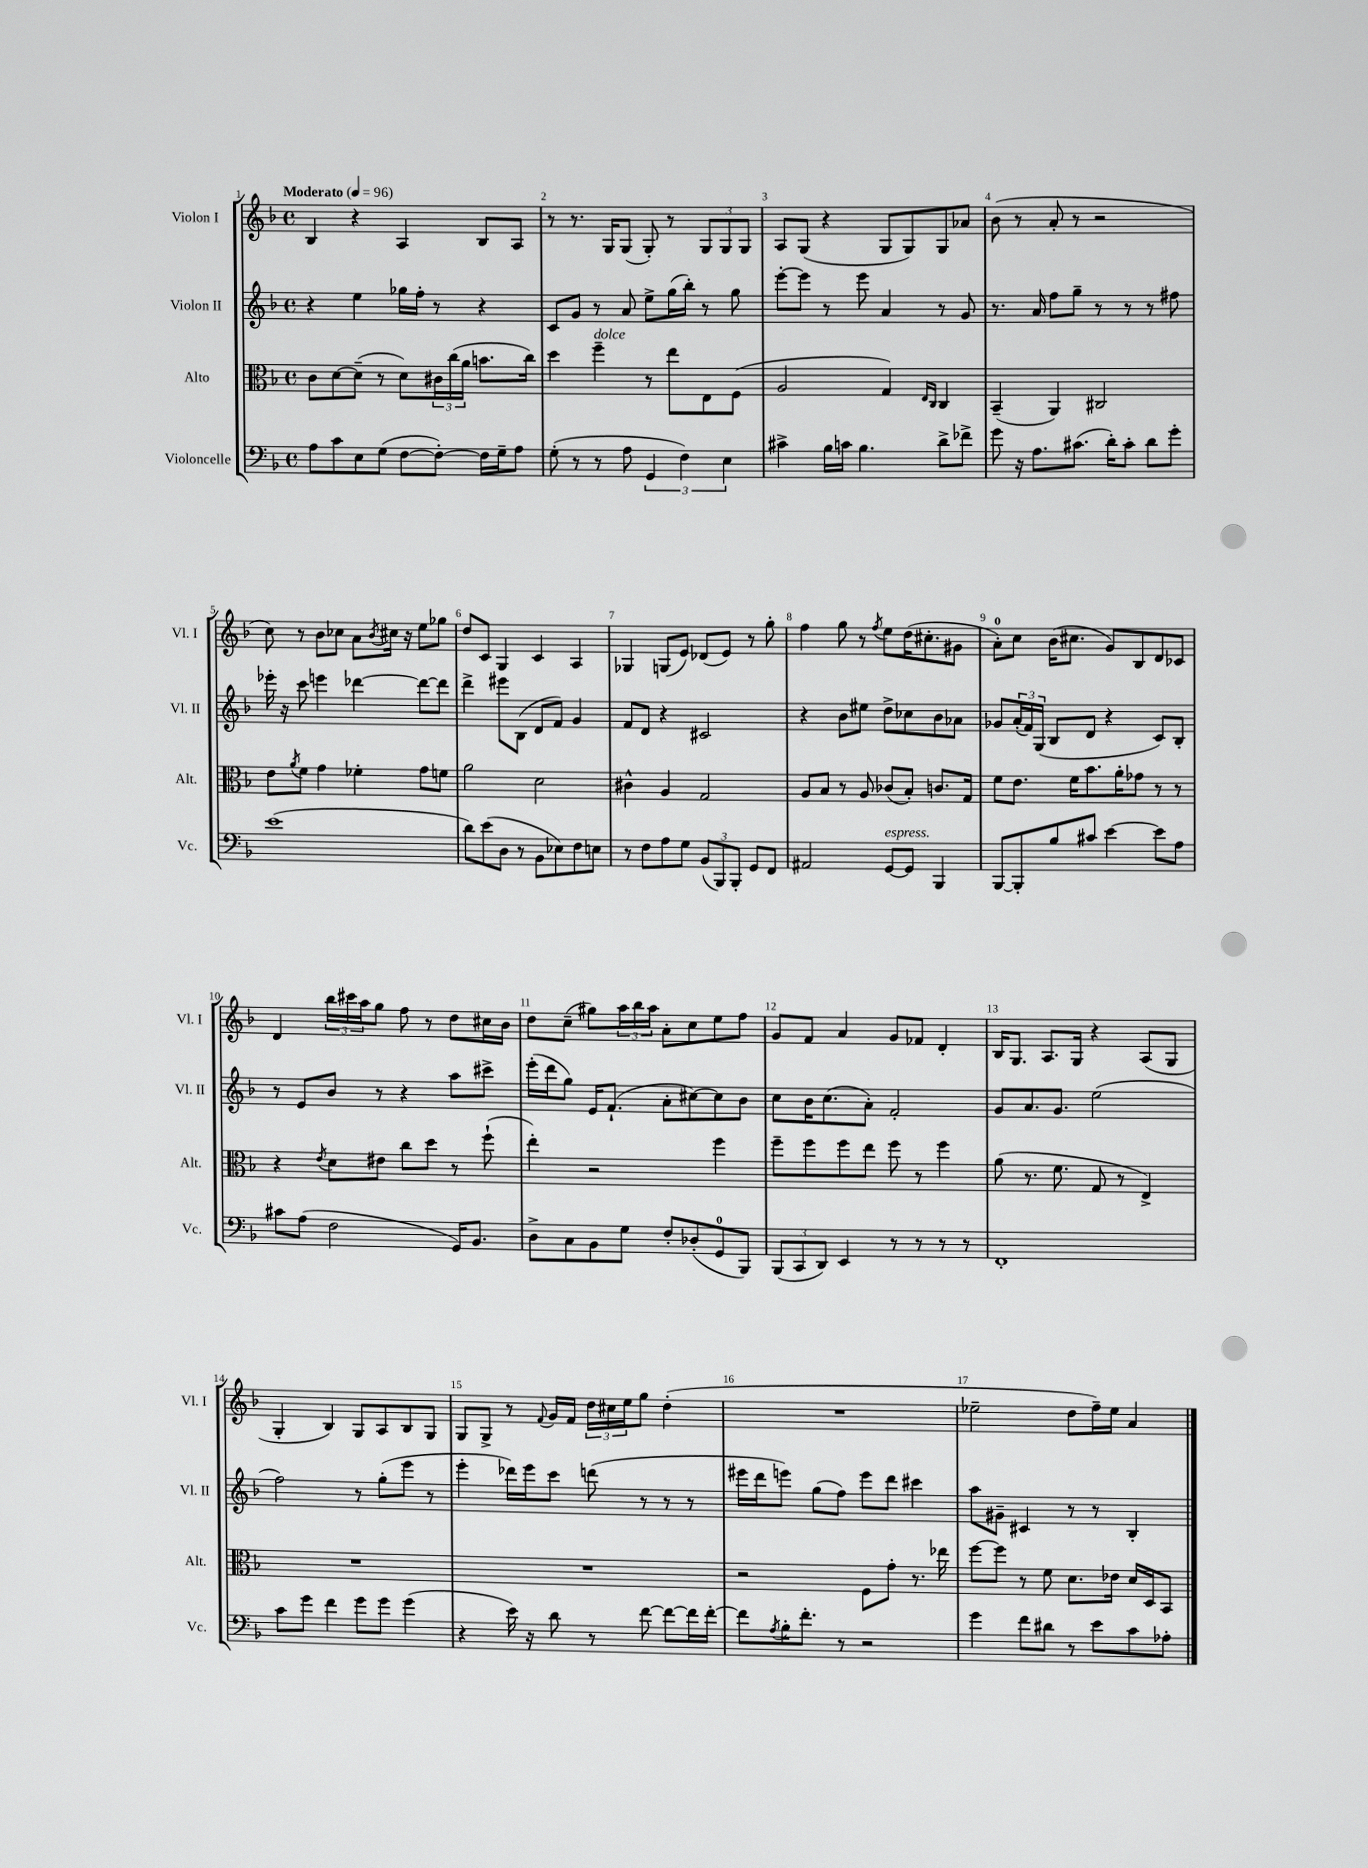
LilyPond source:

<<
\new StaffGroup <<
\new Staff = "s0" \with { instrumentName = "Violon I" shortInstrumentName = "Vl. I" } {
    \clef treble \key f \major \defaultTimeSignature \time 4/4 \tempo "Moderato" 4 = 96
    bes4 r4 a4 bes8 a8 |
    r8 r8. g16 g8( g8-.) r8 \tuplet 3/2 { g8 g8 g8 } |
    a8 g8( r4 g8 g8) g8 aes'8 |
    bes'8( r8 a'8-. r8 r2 |
    c''8) r8 bes'8 ces''8 a'8 \acciaccatura { bes'8 } cis''16 r16 e''8 ges''8 |
    d''8 c'8 g4 c'4 a4 |
    ges4 g8( e'8) des'8( e'8) r8 g''8-. |
    f''4 g''8 r8 \acciaccatura { f''8 } e''8 d''16( cis''8.-. gis'8 |
    a'8-0-.) c''8 bes'16( cis''8. g'8) bes8 d'8 ces'8 |
    d'4 \tuplet 3/2 { bes''16 cis'''16 a''16 } g''8 f''8 r8 d''8 cis''16 bes'16 |
    d''8 c''8--( gis''8) \tuplet 3/2 { a''16 bes''16 a''16 } a'8-. c''8 e''8 f''8 |
    g'8 f'8 a'4 g'8 fes'8 d'4-. |
    bes16 g8. a8. g16 r4 a8( g8 |
    g4-. bes4) g8 a8 bes8 g8 |
    g8 g8-> r8 \appoggiatura { f'8 } g'16 f'16 \tuplet 3/2 { d''16 cis''16 e''16 } g''8 d''4-.( |
    R1 |
    ees''2-- d''8 f''16--) ees''16 a'4 \bar "|." |
}
\new Staff = "s1" \with { instrumentName = "Violon II" shortInstrumentName = "Vl. II" } {
    \clef treble \key f \major \defaultTimeSignature \time 4/4
    r4 e''4 ges''16 f''16-. r8 r4 |
    c'8 g'8 r8 a'8 e''8-> g''16( bes''16-.) r8 g''8 |
    e'''8~-. e'''8 r8 e'''8 a'4 r8 g'8 |
    r8. a'16 f''8 g''8-- r8 r8 r8 fis''8 |
    ees'''16-. r16 c'''8 e'''4 des'''4~ des'''8~ des'''8 |
    d'''4-> eis'''8 bes8( d'8 f'8) g'4 |
    f'8 d'8 r4 cis'2 |
    r4 bes'8 eis''8 d''8-> ces''8 bes'8 aes'8 |
    ges'8 \tuplet 3/2 { a'16-.( f'16) g16( } bes8 d'8 r4 c'8) bes8-. |
    r8 e'8 bes'8 r8 r4 a''8 cis'''8-> |
    e'''16-.( d'''16 g''8) e'16 f'8.-!( a'8-. cis''8~) cis''8 bes'8 |
    c''8 bes'16 c''8.( a'8-.) f'2-. |
    g'8 a'8. g'8. e''2( |
    f''2) r8 g''8-.( e'''8 r8 |
    e'''4-. des'''16) e'''16 c'''8 d'''8( r8 r8 r8 |
    eis'''16 d'''16 e'''8) g''8( f''8) e'''8 d'''8 cis'''4 |
    a''8 gis'8-- cis'4 r8 r8 bes4-. \bar "|." |
}
\new Staff = "s2" \with { instrumentName = "Alto" shortInstrumentName = "Alt." } {
    \clef alto \key f \major \defaultTimeSignature \time 4/4
    c'8 d'8~ d'8--( r8 d'8) \tuplet 3/2 { cis'16 c''16( a'16 } b'8. c''16) |
    d''4 f''4--^\markup { \italic "dolce" } r8 e''8 e8 f8( |
    a2 g4) \grace { e16 c16 } c4 |
    bes,4--( a,4) cis2 |
    e'8 \acciaccatura { a'8 } f'8 g'4 fes'4-. g'8 f'8 |
    a'2 d'2 |
    cis'4-^ a4 g2 |
    a8 bes8 r8 a8 ces'8( bes8-.) c'8. g16 |
    f'8 e'8. f'16 bes'8. a'16-. ges'8 r8 r8 |
    r4 \acciaccatura { e'8 } d'8 eis'8 c''8 d''8 r8 f''8-!( |
    e''4-.) r2 f''4 |
    f''8-- f''8 f''8 e''8 f''8 r8 f''4 |
    a'8( r8. f'8. g8 r8 e4->) |
    R1 |
    R1 |
    r2 f8 g'8-. r8. ees''16 |
    f''8~ f''8 r8 f'8 d'8. ees'16 d'16 d16 bes,8 \bar "|." |
}
\new Staff = "s3" \with { instrumentName = "Violoncelle" shortInstrumentName = "Vc." } {
    \clef bass \key f \major \defaultTimeSignature \time 4/4
    a8 c'8 e8 g8( f8~ f8~-.) f16 g16-- a8 |
    g8-.( r8 r8 a8 \tuplet 3/2 { g,4 f4) e4 } |
    cis'4-> bes16 c'16 bes4. d'8-> fes'8-> |
    g'8 r16 a8. cis'8.( d'16-.) cis'8-. d'8 g'8-. |
    e'1( |
    d'8) e'8( d8 r8 bes,8 ees8) f8 e8 |
    r8 f8 a8 g8 \tuplet 3/2 { bes,8( bes,,8) bes,,8-. } g,8 f,8 |
    ais,2 g,8~^\markup { \italic "espress." } g,8 bes,,4 |
    bes,,8~ bes,,8-. bes8 cis'8 e'4~ e'8 a8 |
    cis'8 a8( f2 g,16) bes,8. |
    d8-> c8 bes,8 g8 f8-. des8-.( g,8-0 bes,,8) |
    \tuplet 3/2 { bes,,8( c,8 d,8) } e,4 r8 r8 r8 r8 |
    f,1-. |
    c'8 g'8 f'4 g'8 g'8 g'4( |
    r4 e'16) r16 d'8 r8 f'8~ f'8~ f'16 f'16~-. |
    f'8 \acciaccatura { a8 } bes16-. f'8.-. r8 r2 |
    g'4 f'8 dis'8 r8 e'8 c'8 aes8-. \bar "|." |
}
>>
>>
\layout { \context { \Score \override BarNumber.break-visibility = ##(#f #t #t) barNumberVisibility = #all-bar-numbers-visible } }
